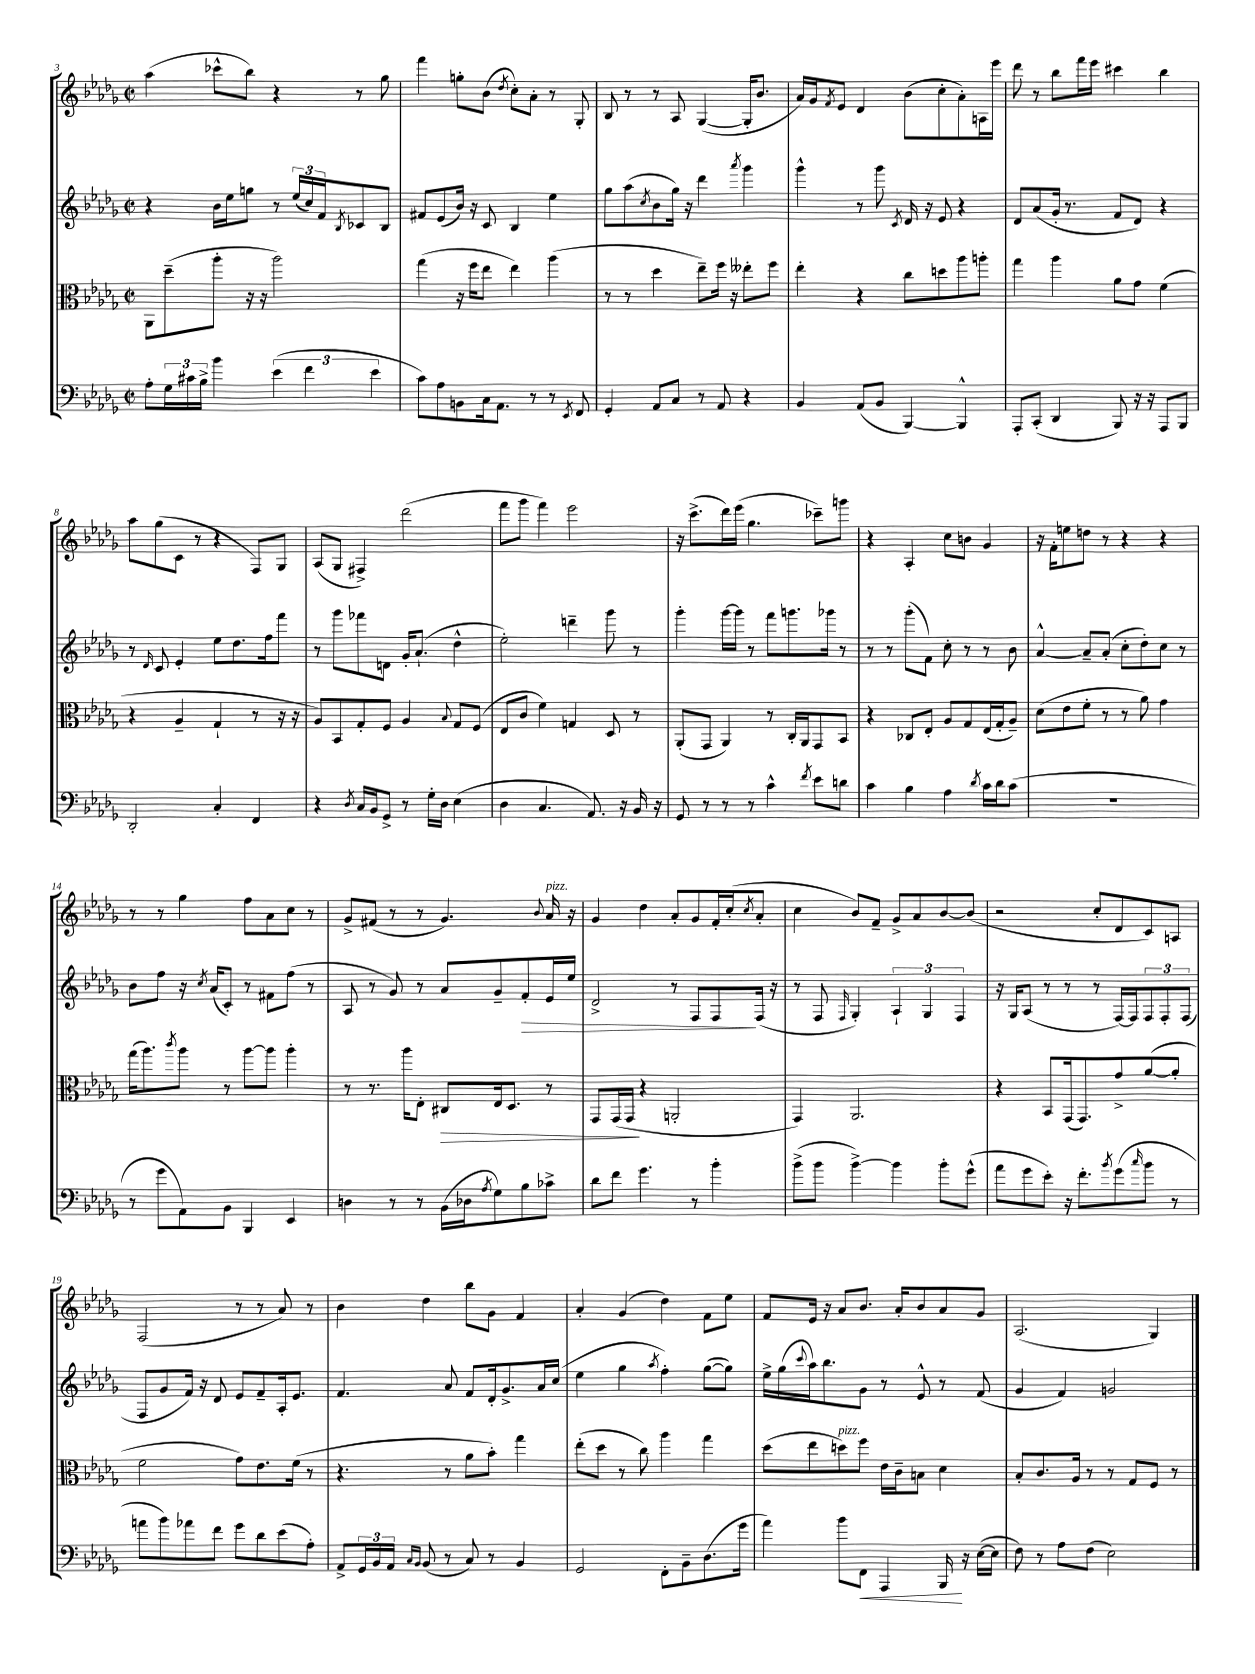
<<
\new StaffGroup <<
\new Staff = "s0" {
    \clef treble \key des \major \defaultTimeSignature \time 2/2
    aes''4( ces'''8-^ bes''8) r4 r8 ges''8 |
    f'''4 g''8-. bes'8( \acciaccatura { des''8 } c''8-.) aes'8-. r8 ges8-. |
    bes8 r8 r8 aes8 ges4~( ges16-. bes'8. |
    aes'16) ges'16 \acciaccatura { f'8 } ees'8 des'4 bes'8( c''8-. aes'8-.) a16 ees'''16 |
    des'''8 r8 bes''8 f'''16 ees'''16 cis'''4 bes''4 |
    aes''8 ges''8( c'8 r8 r4 f8) ges8 |
    aes8( ges8 fis4->) des'''2( |
    f'''8 ges'''8 f'''4) ees'''2 |
    r16 c'''8.->( des'''16) ees'''16( ges''4. ces'''8--) g'''8 |
    r4 aes4-. c''8 b'8 ges'4 |
    r16 f'16-. e''8 d''8 r8 r4 r4 |
    r8 r8 ges''4 f''8 aes'8 c''8 r8 |
    ges'8-> fis'8( r8 r8 ges'4.) \appoggiatura { bes'8 } aes'16^\markup { \italic "pizz." } r16 |
    ges'4 des''4 aes'8-. ges'8 f'16-. c''16-.( \acciaccatura { c''8 } aes'8-. |
    c''4 bes'8) f'8-- ges'8-> aes'8 bes'8~ bes'8( |
    r2 c''8-. des'8 c'8) a8 |
    f2( r8 r8 aes'8) r8 |
    bes'4 des''4 bes''8 ges'8 f'4 |
    aes'4-. ges'4( des''4) f'8 ees''8 |
    f'8 ees'16 r16 aes'8 bes'8. aes'16-. bes'8 aes'8 ges'8 |
    aes2.( ges4) \bar "|." |
}
\new Staff = "s1" {
    \clef treble \key des \major \defaultTimeSignature \time 2/2
    r4 bes'16 ees''16 g''8 r8 \tuplet 3/2 { ees''16( c''16) f'16 } \acciaccatura { bes8 } ces'8 bes8 |
    fis'8 ees'8( bes'16) r16 c'8 bes4 ees''4 |
    ges''8 aes''8( \acciaccatura { c''8 } bes'8 ges''16) r16 des'''4 \acciaccatura { aes'''8 } ges'''4 |
    ges'''4-^ r8 ges'''8 \acciaccatura { c'8 } des'16 r16 ees'8 r4 |
    des'8 aes'8( ges'16-. r8. f'8 des'8) r4 |
    r8 \grace { des'16 } c'8 ees'4-. ees''8 des''8. f''16 f'''8 |
    r8 ges'''8 fes'''8 d'8 ges'16-. aes'8.-!( des''4-^ |
    ees''2-.) d'''4-- ges'''8 r8 |
    ges'''4-. ges'''16~ ges'''16 r8 f'''8 g'''8. ges'''16 r8 |
    r8 r8 ges'''8-.( f'8) c''8-. r8 r8 bes'8 |
    aes'4~-^ aes'8-- aes'8-.( c''8-. des''8-.) c''8 r8 |
    bes'8 f''8 r16 \acciaccatura { c''8 } aes'16( c'8-.) r8 fis'8 f''8( r8 |
    aes8 r8 ges'8) r8 aes'8 ges'8-- f'8-.\> ees'16 ees''16 |
    des'2-> r8 f8 f8\! f16( r16 |
    r8 f8 \grace { f16 } ges4-.) \tuplet 3/2 { aes4-! ges4 f4 } |
    r16 ges16 aes8( r8 r8 r8 f16~) f16 \tuplet 3/2 { f8 f8-. f8( } |
    f8 ges'8 f'16) r16 des'8 ees'8 f'8-- aes16-. ees'8. |
    f'4. aes'8 f'8 des'16-. ges'8.-> aes'16 c''16( |
    ees''4 ges''4 \acciaccatura { aes''8 } f''4-.) ges''8~( ges''8) |
    ees''16-> ges''16( \appoggiatura { c'''8 } aes''16) bes''8. ges'8 r8 ees'8-^ r8 f'8( |
    ges'4 f'4) g'2 \bar "|." |
}
\new Staff = "s2" {
    \clef alto \key des \major \defaultTimeSignature \time 2/2
    aes,8 des''8--( aes''8-. r16 r16 aes''2) |
    ges''4( r16 f''16 ees''8 ees''4) aes''4( |
    r8 r8 des''4 ees''8--) f''16 r16 eeses''8-. f''8 |
    ees''4-. r4 c''8 d''8 aes''8 a''8-. |
    ges''4 aes''4 aes'8 ges'8 f'4( |
    r4 aes4-- ges4-! r8 r16 r16 |
    aes8) bes,8 ges8-. f8 aes4 \appoggiatura { bes8 } ges8 f8( |
    ees8 c'8 f'4) g4 des8 r8 |
    aes,8-.( ges,8 aes,4) r8 c16-. aes,16 ges,8 bes,8 |
    r4 ces8 ees8-. aes8 ges8 ees16( ges16-. aes8--) |
    des'8( ees'8 f'8-. r8 r8 aes'8) ges'4 |
    ges''16( aes''8.) \acciaccatura { c'''8 } aes''8 r8 aes''8~ aes''8 aes''4-. |
    r8 r8. aes''16 ees8-. cis8\> ees16 des8. r8 |
    ges,8 ges,16( ges,16\! r4 a,2-. |
    ges,4) aes,2. |
    r4 bes,8 ges,16( ges,8.) ges'8-> aes'8~( aes'8-. |
    f'2 ges'8) ees'8. f'16( r8 |
    r4. r8 aes'8 bes'8-.) ges''4 |
    ees''8-.( des''8 r8 c''8) aes''4 ges''4 |
    des''8( ees''8 d''8^\markup { \italic "pizz." }) f''8 ees'16 c'16-- b8 des'4 |
    bes8-. c'8. aes16 r8 r8 ges8 f8 r8 \bar "|." |
}
\new Staff = "s3" {
    \clef bass \key des \major \defaultTimeSignature \time 2/2
    aes8-. \tuplet 3/2 { ges16 cis'16 bes16-> } bes'4 \tuplet 3/2 { ees'4( f'4 ees'4 } |
    c'8) aes8 b,8 c16 aes,8. r8 r8 \acciaccatura { ees,8 } f,8 |
    ges,4-. aes,8 c8 r8 aes,8 r4 |
    bes,4 aes,8( bes,8 bes,,4~) bes,,4-^ |
    aes,,8-. c,8-.( des,4 bes,,8) r16 r16 aes,,8 bes,,8 |
    des,2-. c4-. f,4 |
    r4 \acciaccatura { des8 } c16 bes,16 ges,8-> r8 ges16-. des16 ees4( |
    des4 c4. aes,8.) r16 bes,16 r16 |
    ges,8 r8 r8 r8 c'4-^ \acciaccatura { f'8 } ees'8 d'8 |
    c'4 bes4 aes4 \acciaccatura { des'8 } c'16 des'16 c'8( |
    R1 |
    r8 ges'8 aes,8) bes,8 bes,,4 ees,4 |
    d4 r8 r8 bes,16( des16 \acciaccatura { aes8 } ges8) bes8 ces'8-> |
    des'8 f'8 ges'4. r8 bes'4-. |
    bes'8->( bes'8 bes'4~->) bes'4 bes'8-. ges'8-^( |
    aes'8 ges'8 ees'8-.) r16 f'8.-. \acciaccatura { bes'8 } ges'8( \grace { c''16 } bes'8 r8 |
    a'8 bes'8) aes'8 f'8 ges'8 des'8 ees'8( aes8-.) |
    aes,8-> \tuplet 3/2 { ges,16 bes,16 aes,16 } \grace { c16 bes,16 } bes,8( r8 c8) r8 bes,4 |
    ges,2 f,8-. bes,8-- des8.( ges'16 |
    aes'4) bes'8 f,8\< aes,,4 bes,,16\! r16 ees16~( ees16 |
    f8) r8 aes8 f8( ees2) \bar "|." |
}
>>
>>
\layout { \context { \Score currentBarNumber = #3 } }
